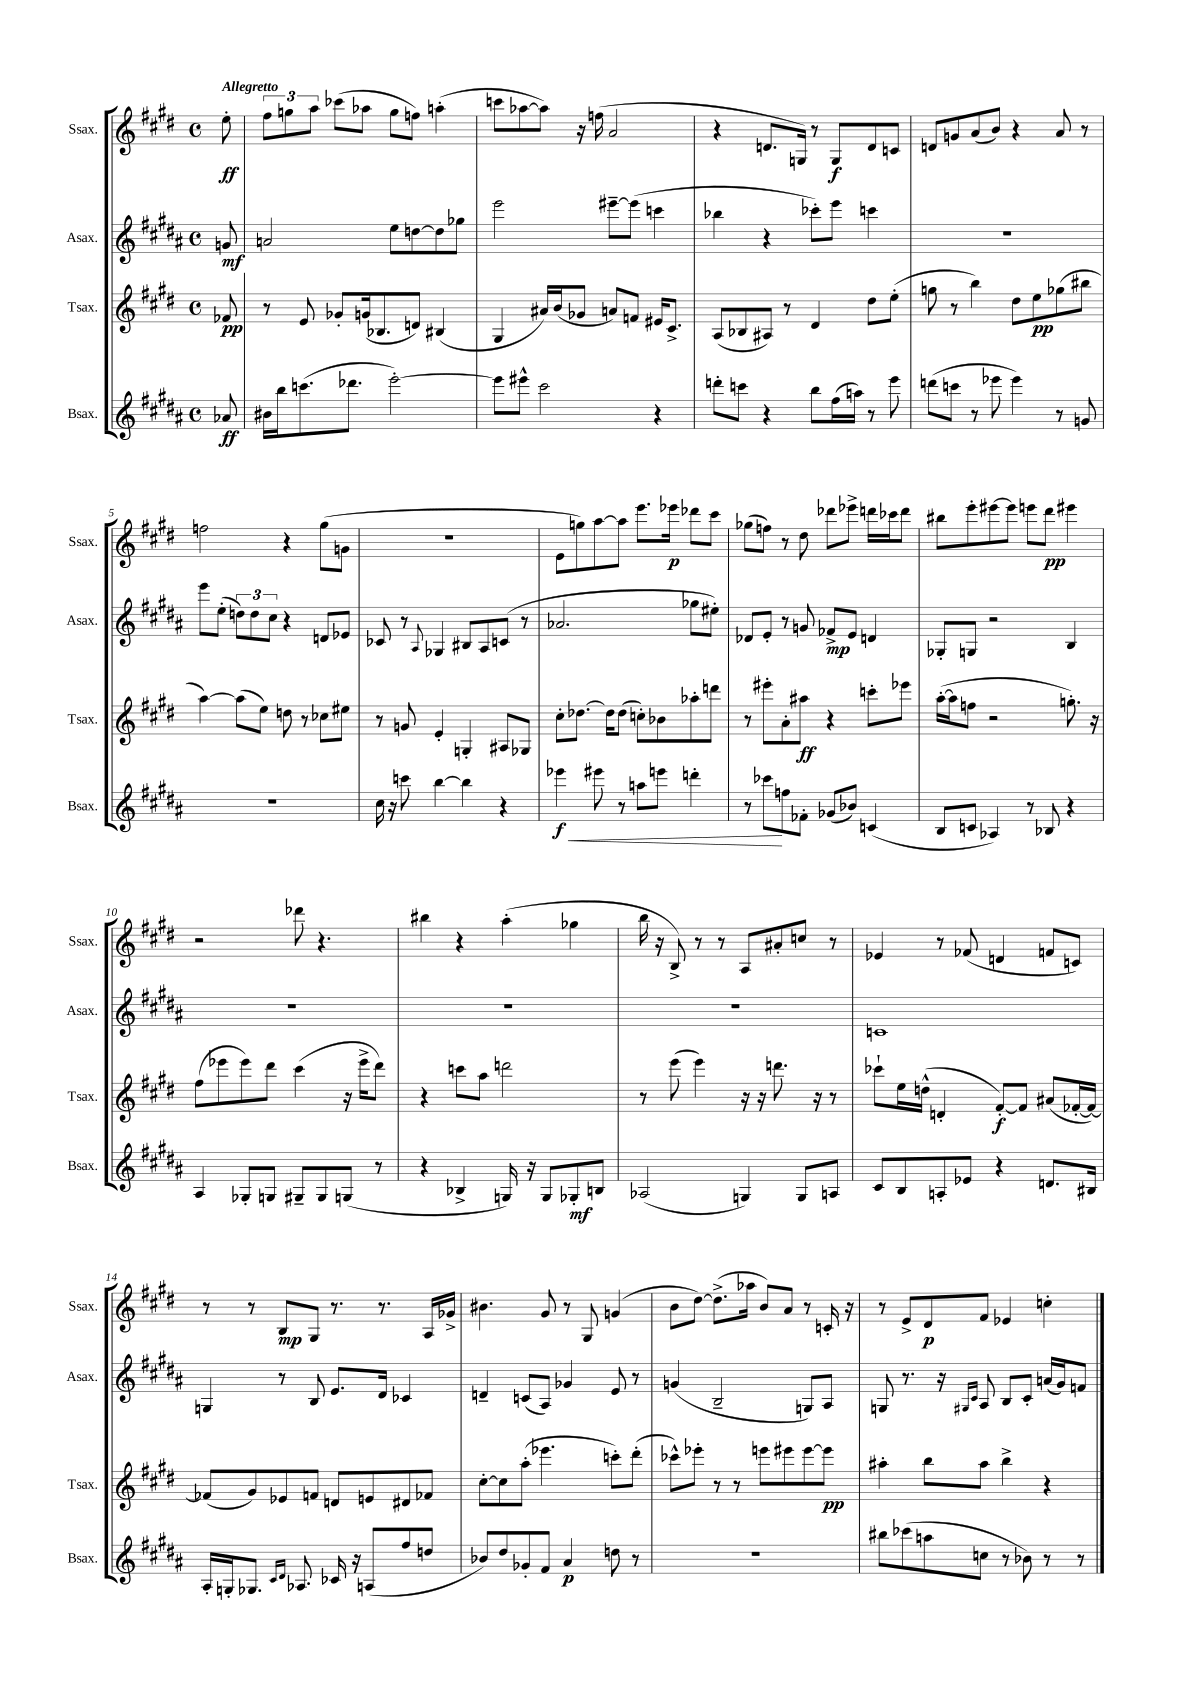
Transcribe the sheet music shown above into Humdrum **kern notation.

**kern	**kern	**kern	**kern
*staff4	*staff3	*staff2	*staff1
*clefG2	*clefG2	*clefG2	*clefG2
*k[f#c#g#d#a#]	*k[f#c#g#d#]	*k[f#c#g#d#a#]	*k[f#c#g#d#]
*M4/4	*M4/4	*M4/4	*M4/4
*met(c)	*met(c)	*met(c)	*met(c)
8a-	8f-	8g	8ee'
=	=	=	=
16b#	8r	2a	12ff#
16bb	.	.	.
.	.	.	12gg
(8.ccc	8e	.	.
.	.	.	12aa
.	8g-'	.	(8ccc-
8.ddd-	.	.	.
.	(16g	.	8aa-
.	8.B-	.	.
[2eee')	.	8ee	8gg
.	8d)	[8dd	8ff)
.	(4B#	8dd]	(4aa'
.	.	8gg-	.
=	=	=	=
8eee]	4G#	2eee	8ccc
8eee#^^	.	.	[8aa-
2ccc#	16a#)	.	8aa-])
.	(16b	.	.
.	8g-	.	16r
.	.	.	(16ff
.	8a)	[8eee#~	2a
.	8f	(8eee#]	.
4r	16e#	4ccc	.
.	8.c#^	.	.
=	=	=	=
8ddd'	(8A	4bb-	4r
8ccc	8B-	.	.
4r	8A#)	4r	8.d
.	8r	.	.
.	.	.	16G)
8bb	4d#	8ccc-')	8r
(16ff#	.	8eee	8G
16aa)	.	.	.
8r	8dd#	4ccc	8d
8eee	(8ee'	.	8c
=	=	=	=
(8ddd	8gg	1r	8d
8ccc	8r	.	8g
8r	4bb)	.	(8a
8eee-	.	.	8b)
4eee-)	8dd#	.	4r
.	8ee	.	.
8r	(8gg-	.	8a
8g	8bb#	.	8r
=	=	=	=
1r	[4aa)	8eee	2ff
.	.	(8ee'	.
.	(8aa]	12dd)	.
.	.	12dd	.
.	8ee)	.	.
.	.	12cc#	.
.	8dd	4r	4r
.	8r	.	.
.	8cc-	8d	(8gg#
.	8ee#	8e-	8g
=	=	=	=
16cc#	8r	8c-	1r
16r	.	.	.
8ccc	8g	8r	.
.	.	8qqA#	.
[4bb	4e'	4G-	.
4bb]	4G'	8B#	.
.	.	8A#	.
4r	8A#	(8c	.
.	8G-	8r	.
=	=	=	=
4eee-	8cc#'	2.a-	8e
.	[8.dd-	.	8gg)
8eee#	.	.	[8aa
.	16dd-]	.	.
8r	(8dd-	.	8aa]
8aa	8cc')	.	8.eee
8eee	8b-	.	.
.	.	.	16eee-
4ddd'	8aa-'	8gg-	8ddd-
.	8ddd	8ee#')	8ccc#
=	=	=	=
8r	8r	8d-	(8gg-
8ccc-	8eee#'	8e'	8ff)
8ff	8a'	8r	8r
8f-'	8aa#	8g	8dd#
(8g-	4r	8f-^	8ddd-
8b-)	.	8e	8eee-^
(4c	8ccc'	4d	16ddd
.	.	.	16ccc-
.	8eee-	.	8ddd
=	=	=	=
8B	([16aa'	8G-'	8bb#
.	16aa]	.	.
8c	8ff	8G	8eee'
4A-)	2r	2r	[8eee#
.	.	.	8eee#]
8r	.	.	8eee
8B-	.	.	8ddd#
4r	8.gg')	4B	4eee#
.	16r	.	.
=	=	=	=
4A#	(8ff#	1r	2r
.	8eee-	.	.
8G-'	8eee-)	.	.
8G	8ddd#	.	.
8G#~	(4ccc#	.	8ddd-
8G#	.	.	4.r
(8G	16r	.	.
.	16eee-^	.	.
8r	8ddd#)	.	.
=	=	=	=
4r	4r	1r	4bb#
4B-^	8ccc	.	4r
.	8aa	.	.
16G)	2ddd	.	(4aa'
16r	.	.	.
8G	.	.	.
8G-'	.	.	4gg-
8B	.	.	.
=	=	=	=
(2A-	8r	1r	16bb
.	.	.	16r
.	(8eee	.	8B^)
.	4eee)	.	8r
.	.	.	8r
4G)	16r	.	8A
.	16r	.	.
.	8.ddd	.	8a#'
8G	.	.	8cc
.	16r	.	.
8A	8r	.	8r
=	=	=	=
8c#	8ccc-`	1c	4e-
8B	16ee	.	.
.	(16dd^^	.	.
8A'	4d'	.	8r
8e-	.	.	(8f-
4r	[8f#')	.	4d
.	8f#]	.	.
8.d	(8a#	.	8f
.	[16f-'	.	8c)
16B#	16f-_)	.	.
=	=	=	=
16A#'	(8f-]	4G	8r
16G'	.	.	.
8.G-	8g#)	.	8r
.	8e-	8r	8B
16qqc#	.	.	.
16qqd#	.	.	.
8.A-	.	.	.
.	8f	8B	8G#
16c-	8d	8.e	8.r
16r	.	.	.
(8A	8e	.	.
.	.	16d#	8.r
8ff#	8d#	4c-	.
8dd	8f-	.	16A
.	.	.	16g-^
=	=	=	=
8b-)	[8cc#'	4d~	4.b#
8dd#	8cc#]	.	.
8g-'	(8aa'	(8c	.
8f#	4.eee-	8A#)	8g#
4a#	.	4g-	8r
.	.	.	8G#
8dd	8ccc')	8e	(4g
8r	(8ddd#'	8r	.
=	=	=	=
1r	8ccc-^^)	(4g	8b
.	8eee-'	.	[8dd#)
.	8r	2B~	(8.dd#^]
.	8r	.	.
.	.	.	16aa-
.	8eee	.	8b)
.	8eee#	.	8a
.	[8eee#	8G)	8r
.	8eee#]	8A#	16c'
.	.	.	16r
=	=	=	=
8bb#	4aa#'	8G	8r
(8ccc-	.	8.r	8e^
8aa	8bb	.	8d#
.	.	16r	.
.	.	16qqG#	.
.	.	16qqc#	.
8cc	8aa#	8A#	8f#
8r	4bb^	8B	4e-
8b-)	.	8c#'	.
8r	4r	(16a	4cc'
.	.	16g#)	.
8r	.	8f	.
==	==	==	==
*-	*-	*-	*-
